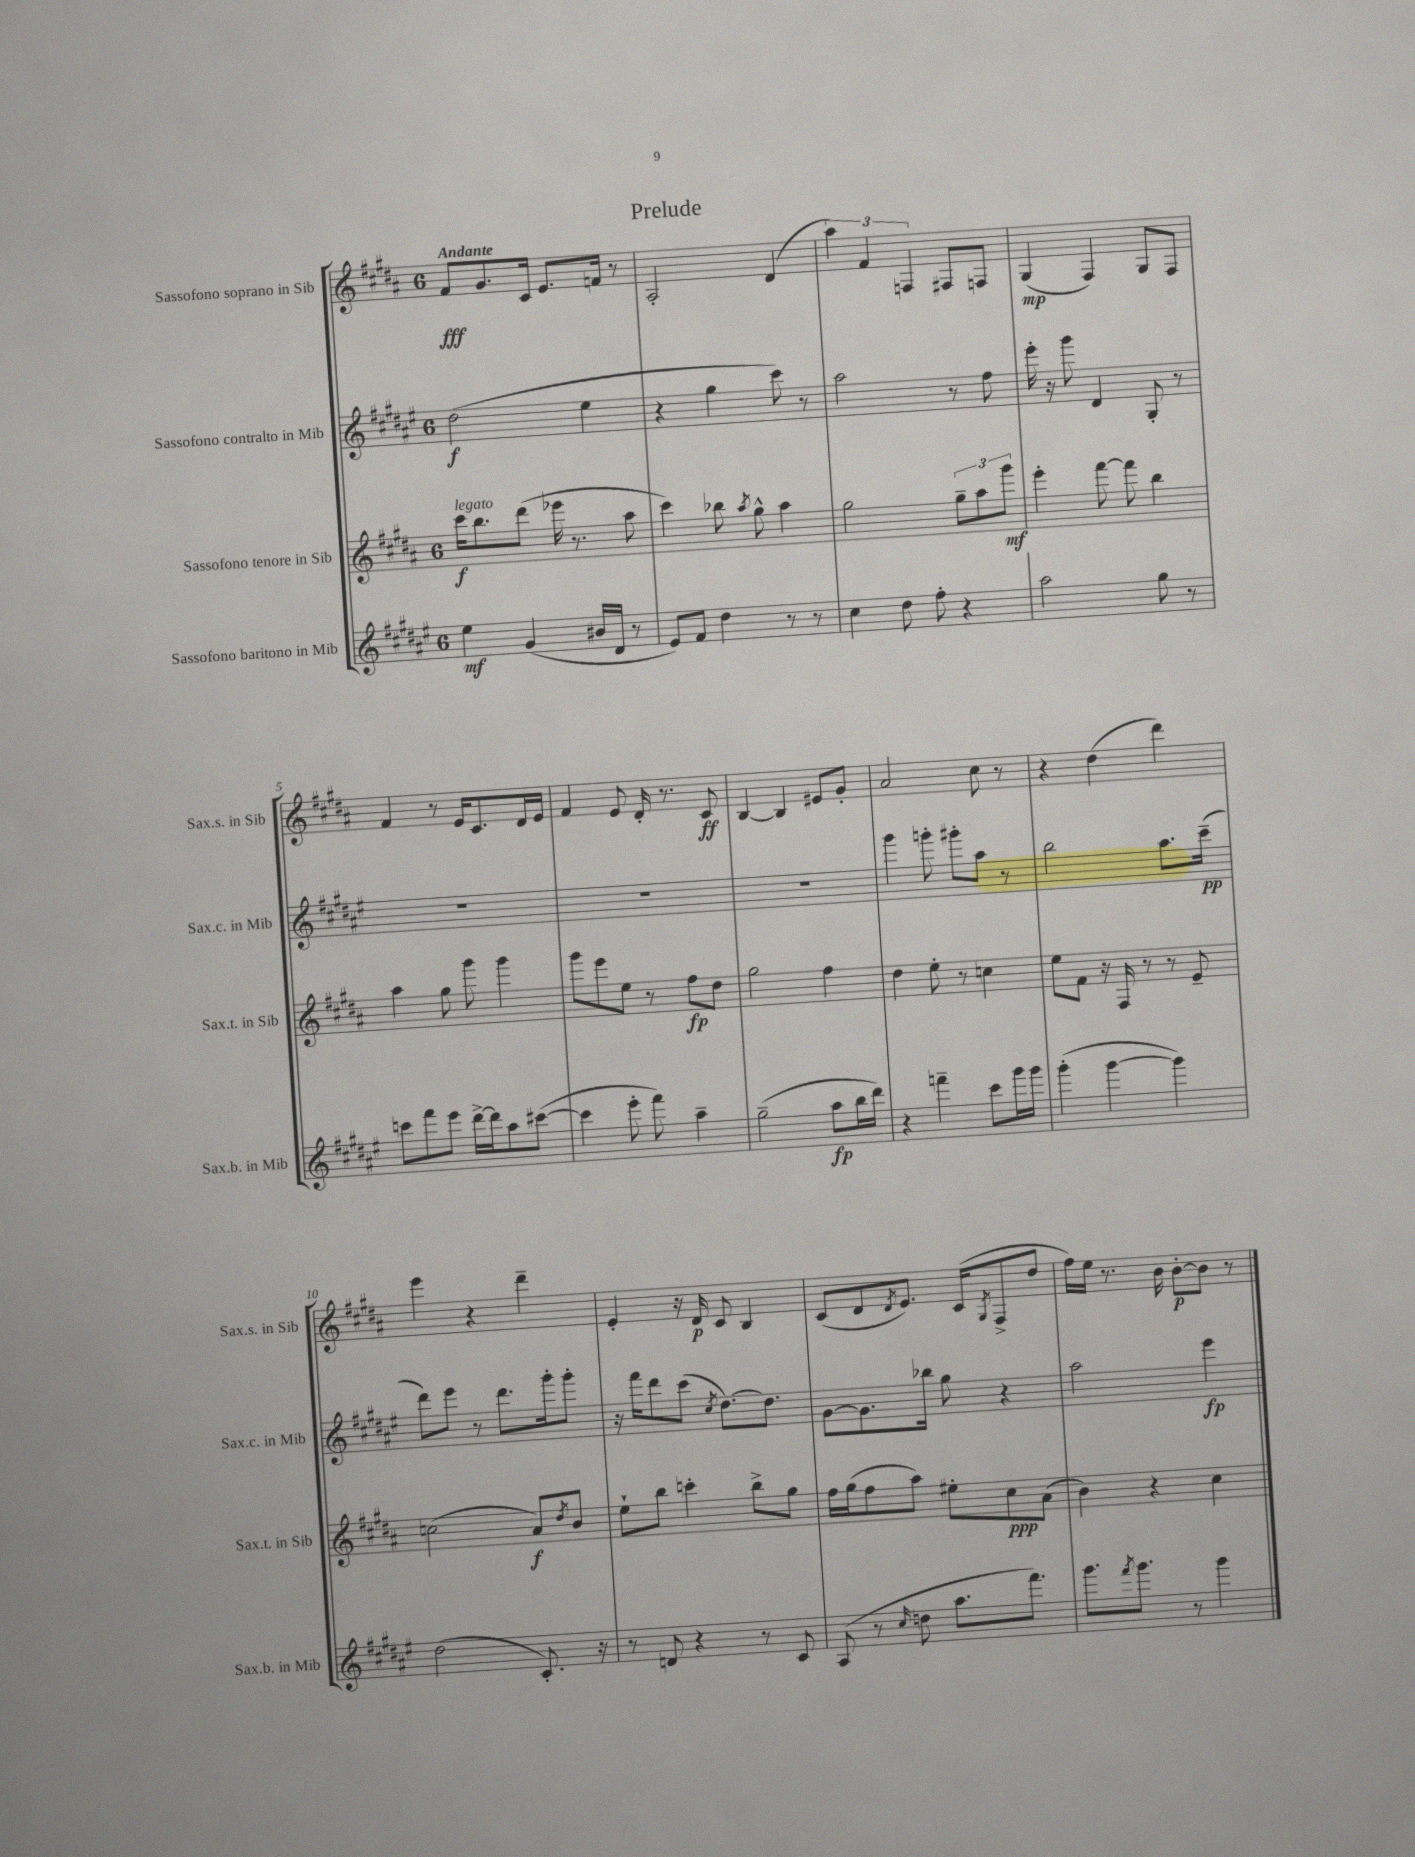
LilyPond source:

\header { title = "Prelude" }
<<
\new StaffGroup <<
\new Staff = "s0" \with { instrumentName = "Sassofono soprano in Sib" shortInstrumentName = "Sax.s. in Sib" } {
    \clef treble \key b \major \once \override Staff.TimeSignature.style = #'single-digit \time 6/8 \tempo "Andante"
    fis'8\fff gis'8. cis'16 e'8. f'16 r8 |
    ais2-. dis'4( |
    \tuplet 3/2 { ais''4) fis'4 f4 } fis8 f8 |
    gis4\mp( fis4) gis8 fis8 |
    fis'4 r8 e'16 cis'8. dis'16 e'16 |
    fis'4 e'8 dis'16-. r8. cis'8\ff |
    b4~ b4 eis'8 gis'8-. |
    ais'2 cis''8 r8 |
    r4 dis''4( dis'''4) |
    e'''4 r4 dis'''4-- |
    e'4-. r16 dis'16\p cis'8 b4 |
    cis'8( dis'8 \acciaccatura { dis'8 } e'8.) cis'16( \acciaccatura { gis8 } fis8-> dis''8 |
    fis''16) e''16 r8. b'16 b'8~-.\p b'8 r8 \bar "|." |
}
\new Staff = "s1" \with { instrumentName = "Sassofono contralto in Mib" shortInstrumentName = "Sax.c. in Mib" } {
    \clef treble \key fis \major \once \override Staff.TimeSignature.style = #'single-digit \time 6/8
    dis''2\f( eis''4 |
    r4 gis''4 cis'''8) r8 |
    ais''2 r8 fis''8 |
    eis'''16-. r16 gis'''8 dis'4 gis8-. r8 |
    R2. |
    R2. |
    R2. |
    gis'''4 g'''8-. gis'''8-. ais''8 r8 |
    b''2 ais''8. cis'''16--\pp( |
    dis'''8) eis'''8 r8 dis'''8. gis'''16-. gis'''8-. |
    r16 fis'''16 dis'''8 cis'''8( \acciaccatura { cis''8 } dis''8.~) dis''8. |
    gis'8~ gis'8. bes''16 gis''8 r4 |
    ais''2 eis'''4\fp \bar "|." |
}
\new Staff = "s2" \with { instrumentName = "Sassofono tenore in Sib" shortInstrumentName = "Sax.t. in Sib" } {
    \clef treble \key b \major \once \override Staff.TimeSignature.style = #'single-digit \time 6/8
    cis'''16\f^\markup { \italic "legato" } b''8. dis'''8( ees'''16 r8. ais''8 |
    cis'''4) bes''8 \acciaccatura { ais''8 } gis''8-^ ais''4 |
    gis''2 \tuplet 3/2 { gis''8-- ais''8 gis'''8\mf } |
    e'''4-. fis'''8~ fis'''8 b''4 |
    ais''4 gis''8 gis'''8 gis'''4 |
    gis'''8 e'''8 e''8 r8 fis''8\fp dis''8 |
    gis''2 fis''4 |
    dis''4 e''8-. r8 c''4 |
    e''8 fis'8 r16 fis16 r8 r8 e'8-- |
    c''2( ais'8\f) \acciaccatura { dis''8 } b'8 |
    e''8-! b''8 c'''4-. b''8-> gis''8 |
    fis''16 gis''16( fis''8 ais''8) eis''8-. cis''8\ppp ais'8( |
    b'4) r4 cis''4 \bar "|." |
}
\new Staff = "s3" \with { instrumentName = "Sassofono baritono in Mib" shortInstrumentName = "Sax.b. in Mib" } {
    \clef treble \key fis \major \once \override Staff.TimeSignature.style = #'single-digit \time 6/8
    eis''4\mf gis'4( bis'16 dis'16 r8 |
    eis'8) fis'8 dis''4 r8 r8 |
    cis''4 dis''8 fis''8-. r4 |
    ais''2 gis''8 r8 |
    c'''8 fis'''8 eis'''8 dis'''16~-> dis'''16 ais''8 cis'''8~( |
    cis'''4 eis'''8-. fis'''8) ais''4-- |
    gis''2--( ais''8\fp b''16 dis'''16) |
    r4 f'''4-- cis'''8 gis'''16 gis'''16 |
    gis'''4-.( gis'''4~ gis'''4) |
    dis''2( cis'8.-.) r16 |
    r8 d'8 r4 r8 cis'8 |
    ais8( r8 \grace { cis''16 } d''8 ais''8. fis'''8.) |
    gis'''8. \acciaccatura { fis'''8 } gis'''8. r8 gis'''4 \bar "|." |
}
>>
>>
